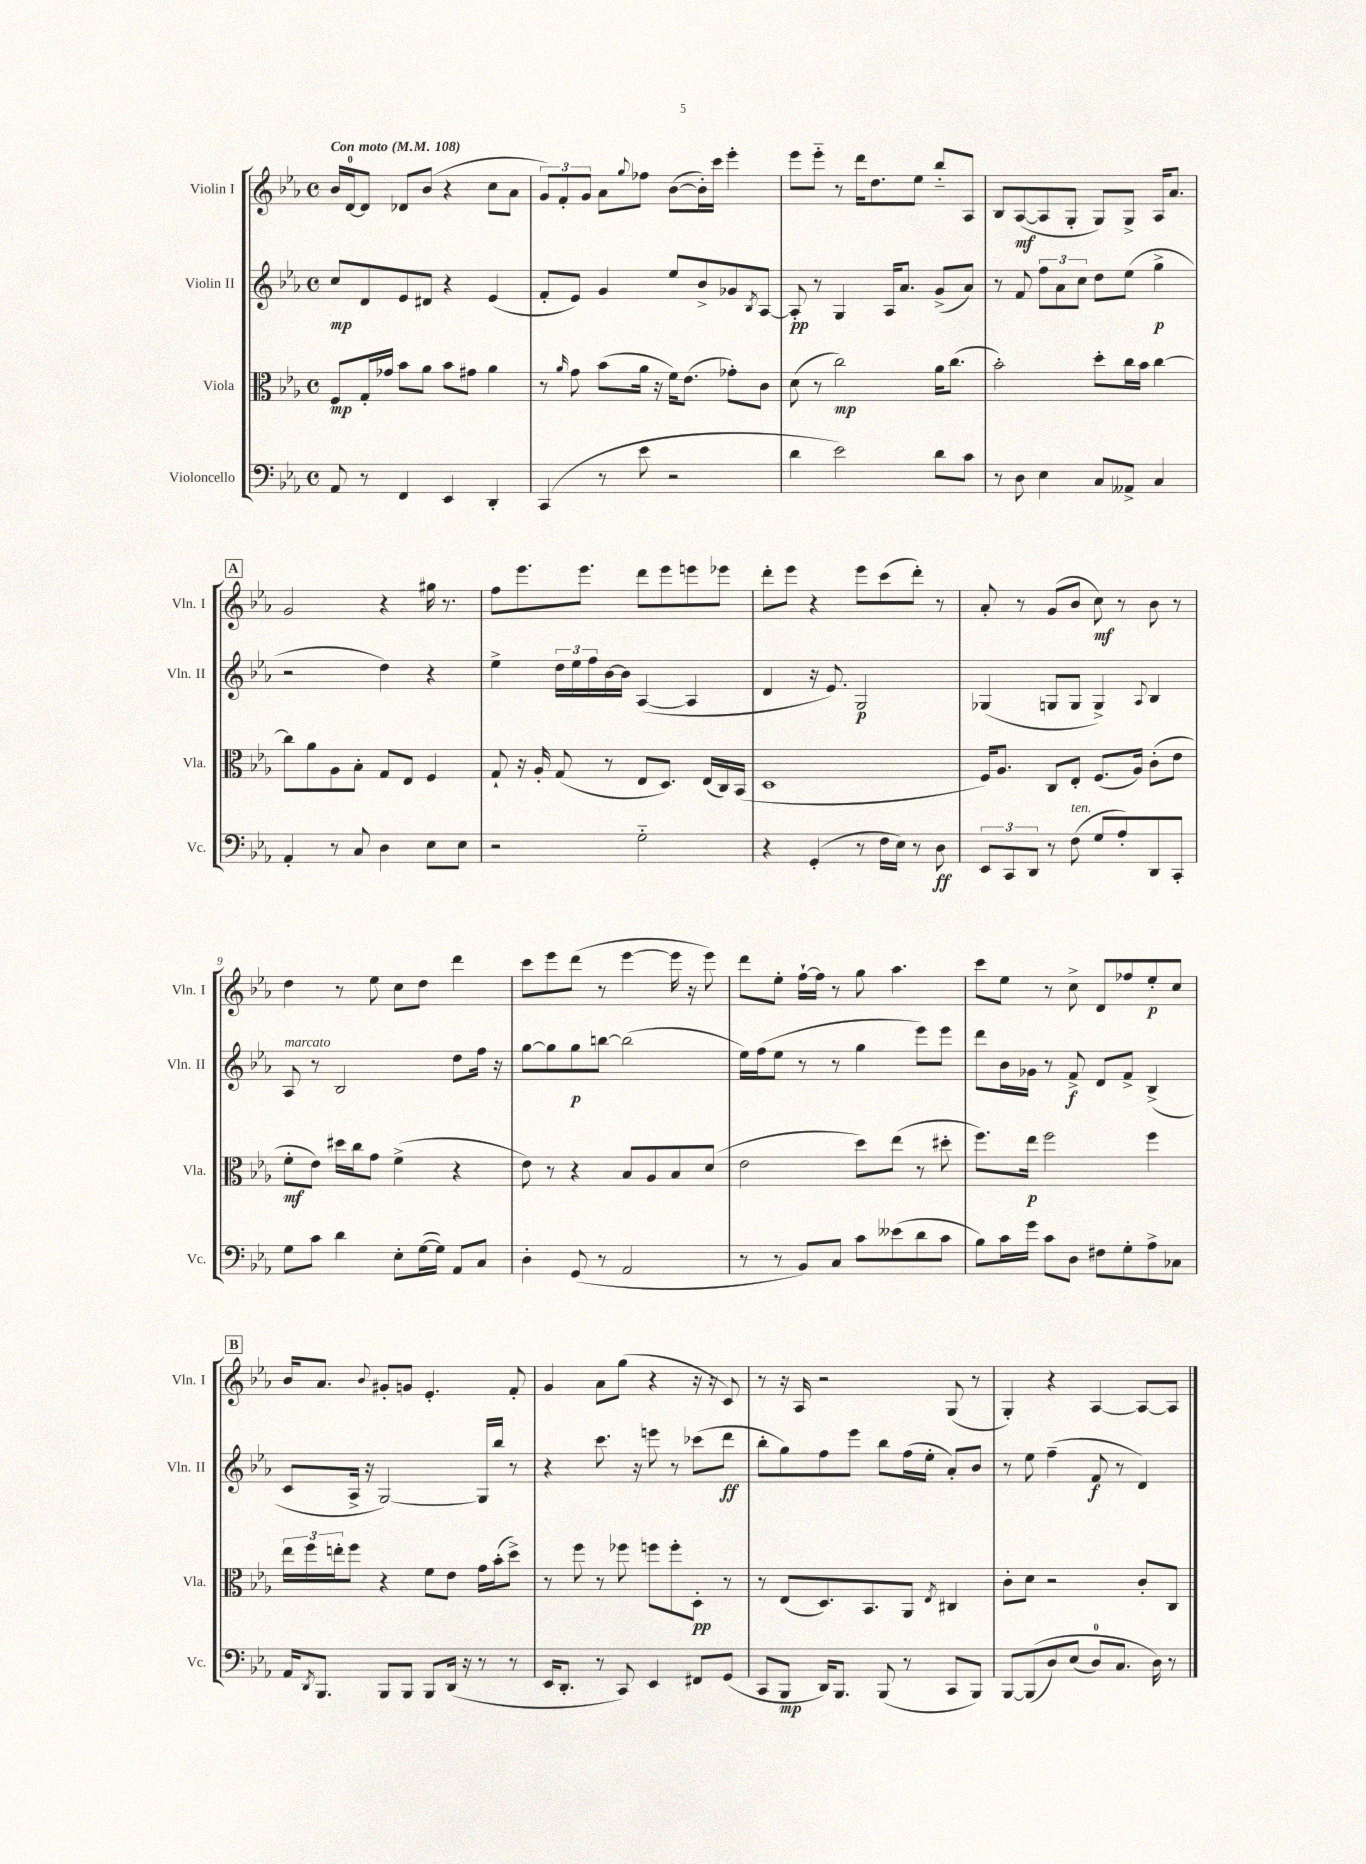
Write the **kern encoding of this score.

**kern	**kern	**kern	**kern
*staff4	*staff3	*staff2	*staff1
*clefF4	*clefC3	*clefG2	*clefG2
*k[b-e-a-]	*k[b-e-a-]	*k[b-e-a-]	*k[b-e-a-]
*M4/4	*M4/4	*M4/4	*M4/4
*met(c)	*met(c)	*met(c)	*met(c)
*MM108	*MM108	*MM108	*MM108
8AA-/	8F/L	8cc/L	16b-/LL
.	.	.	[16d/J
8r	16G'/L	8d/	8d/]J
.	16g-/JJ	.	.
4FF/	8b-\L	8e-/	8d-/L
.	8a-\J	8d#/J	(8b-/J
4EE-/	8b-\L	4r	4r
.	8g#\J	.	.
4DD'/	4a-\	(4e-/	8cc\L
.	.	.	8a-\J
=	=	=	=
(4CC/	8r	8f'/L	12g/L)
.	.	.	12f'/
.	16qqa-/	.	.
.	8g\	8e-/J)	.
.	.	.	12g/J
8r	(8b-\L	4g/	8a-\L
.	.	.	8qqgg/
8e-\	16a-\Jk	.	8ff-\J
.	16r	.	.
2r	16f\LK)	8ee-/L	([8b-\L
.	(8.e-\J	.	.
.	.	8b-^/	16b-'\]L)
.	.	.	16ccc\JJ
.	8g-'\L)	8g-/	4eee-'\
.	.	8qB-/	.
.	8c\J	[8A-/J	.
=	=	=	=
4d\	(8d\	8A-'/]	8eee-\L
.	8r	8r	8eee-'~\J
2e-\)	2cc\)	4G/	8r
.	.	.	16ddd\LK
.	.	.	8.dd\
.	.	16A-/LK	.
.	.	8.a-/J	.
.	.	.	8ee-\J
8d\L	16a-\LK	(8g^/L	8bb-'~/L
.	(8.cc\J	.	.
8c\J	.	8a-/J)	8A-/J
=	=	=	=
8r	2b-'\)	8r	8B-/L
8D\	.	8f/	([8A-/
4E-\	.	12ff\L	8A-/]
.	.	12a-\	.
.	.	.	8G'/J
.	.	12cc\J	.
8C/L	8dd'\L	8dd\L	8G/L)
8AA--^/J	16cc\L	(8ee-\J	8G^/J
.	16b-\JJ	.	.
4C/	[4cc\	4gg^\	16A-/LK
.	.	.	8.a-/J
=	=	=	=
4AA-'/	8cc\]L	2r	2g/
.	8a-\	.	.
8r	8A-\	.	.
8C/	8B-'\J	.	.
4D\	8G/L	4dd\)	4r
.	8E-/J	.	.
8E-\L	4F/	4r	16gg#\
.	.	.	8.r
8E-\J	.	.	.
=	=	=	=
2r	8G`/	4ee-^\	8ff\L
.	16r	.	8.eee-\
.	16A-'/	.	.
.	(8G/	24dd\LL	.
.	.	24ee-\	.
.	.	.	8.eee-\J
.	.	24ff\	.
.	8r	[16b-\	.
.	.	16b-\]JJ	.
2G'~\	8E-/L	([4A-/	8ddd\L
.	8.D/J)	.	8eee-\
.	.	4A-/]	8eee\
.	(16E-/LL	.	.
.	16C/)	.	8eee-\J
.	(16BB-/JJ	.	.
=	=	=	=
4r	1D	4d/	8ddd'\L
.	.	.	8eee-\J
(4GG'/	.	16r	4r
.	.	8.e-/)	.
8r	.	2G/	8eee-\L
16F\LL	.	.	(8ccc\
16E-\JJ)	.	.	.
8r	.	.	8ddd'\J)
8D\	.	.	8r
=	=	=	=
12EE-/L	16F/LK)	(4G-/	8a-'/
.	8.A-/J	.	.
12CC/	.	.	.
.	.	.	8r
12DD/J	.	.	.
8r	8C/L	8G/L	(8g/L
(8F\	8E-'/J	8G/J	8b-/J
8G/L	(8.F/L	4G^/)	8cc\)
8A-'/)	.	.	8r
.	16A-/Jk)	.	.
.	.	8qqA-/	.
8DD/	(8c'\L	4B-/	8b-\
8CC'/J	8e-\J	.	8r
=	=	=	=
8G\L	8f'\L	8A-/	4dd\
8c\J	8e-\J)	8r	.
4d\	16dd#\LL	2B-/	8r
.	16cc\J	.	.
.	8g\J	.	8ee-\
8E-'\L	(4f^\	.	8cc\L
([16G\L	.	.	8dd\J
16G\]JJ)	.	.	.
8AA-/L	4r	8dd\L	4ddd\
8C/J	.	16ff\Jk	.
.	.	16r	.
=	=	=	=
4D'\	8e-\)	[8gg\L	8ccc\L
.	8r	8gg\]	8eee-\
(8GG/	4r	8gg\	(8ddd\J
8r	.	[8bb\J	8r
2AA-/	8B-/L	(2bb\]	[4eee-\
.	8A-/	.	.
.	8B-/	.	16eee-\]
.	.	.	16r
.	(8d/J	.	8eee-\)
=	=	=	=
8r	2e-\	16ee-\LL)	8ddd\L
.	.	(16ff\J	.
8r	.	8ee-\J	8ee-'\J
8BB-/L)	.	8r	[16ff`\LL
.	.	.	16ff\]JJ
8C/J	.	8r	8r
8c\L	8dd\L)	4gg\	8gg\
(8e--\	(8ee-\J	.	4.aa-\
8d\	8r	8eee-\L)	.
8c\J	8dd#'\	8eee-\J	.
=	=	=	=
8B-\L)	8.ff\L)	8ddd\L	8ccc\L
16c\L	.	16b-\L	8ee-\J
16g\JJ	16ee-\Jk	16g-\JJ	.
8c\L	2ff\	8r	8r
8D\J	.	8f^/	8cc^\
8F#\L	.	8d/L	8d/L
8G'\	.	8f^/J	8ff-/
8A-^\	4ff\	(4B-^/	8ee-'/
8C-\J	.	.	8cc/J
=	=	=	=
16AA-/LK	24ee-\LL	8c/L	16b-/LK
.	24ff\	.	.
8qDD/	.	.	.
8.BBB-/J	.	.	8.a-/J
.	24ee'\J	.	.
.	8ff\J	16A-^/Jk	.
.	.	16r	.
.	.	.	8qqb-/
8BBB-/L	4r	[2G/)	8g#'/L
8BBB-/J	.	.	8g/J
8BBB-/L	8f\L	.	4.e-'/
(16DD/Jk	8e-\J	.	.
16r	.	.	.
8r	16g\LL	16G/]LL	.
.	(16b-'\J	16bb-/JJ	.
8r	8dd^\J)	8r	8f'/
=	=	=	=
16EE-/LK	8r	4r	4g/
8.DD'/J	.	.	.
.	8ff\	.	.
8r	8r	8.ccc\	8a-\L
8CC/)	8ff-\	.	(8gg\J
.	.	16r	.
4EE-/	8ff\L	8eee\	4r
.	8ff'\	8r	.
8FF#/L	8D'\J	(8ccc-\L	16r
.	.	.	16r
(8GG/J	8r	8ddd\J	8c/)
=	=	=	=
8CC/L	8r	8bb-'\L	8r
8BBB-/J	(8E-/L	8gg\)	16r
.	.	.	16A-/
16DD/LK)	8.D/)	8ff\	2r
8.BBB-/J	.	.	.
.	.	8eee-\J	.
.	8.BB-/	.	.
(8BBB-/	.	8bb-\L	.
8r	8AA-/J	(16ff\L	.
.	.	16ee-'\JJ	.
.	8qE-/	.	.
8CC/L	4C#/	8a-'/L)	(8G/
8BBB-/J)	.	8b-/J	8r
=	=	=	=
[8BBB-/L	8c'\L	8r	4G'/)
&((8BBB-/]	8d\J	8ee-\	.
8D/)	2r	(4ff~\	4r
(8E-/J	.	.	.
8D/L)	.	8f/	[4A-/
8.C/J	.	8r	.
.	8c'/L	4d/)	8A-/_L
16D\&)	.	.	.
8r	8C/J	.	8A-/]J
==	==	==	==
*-	*-	*-	*-
